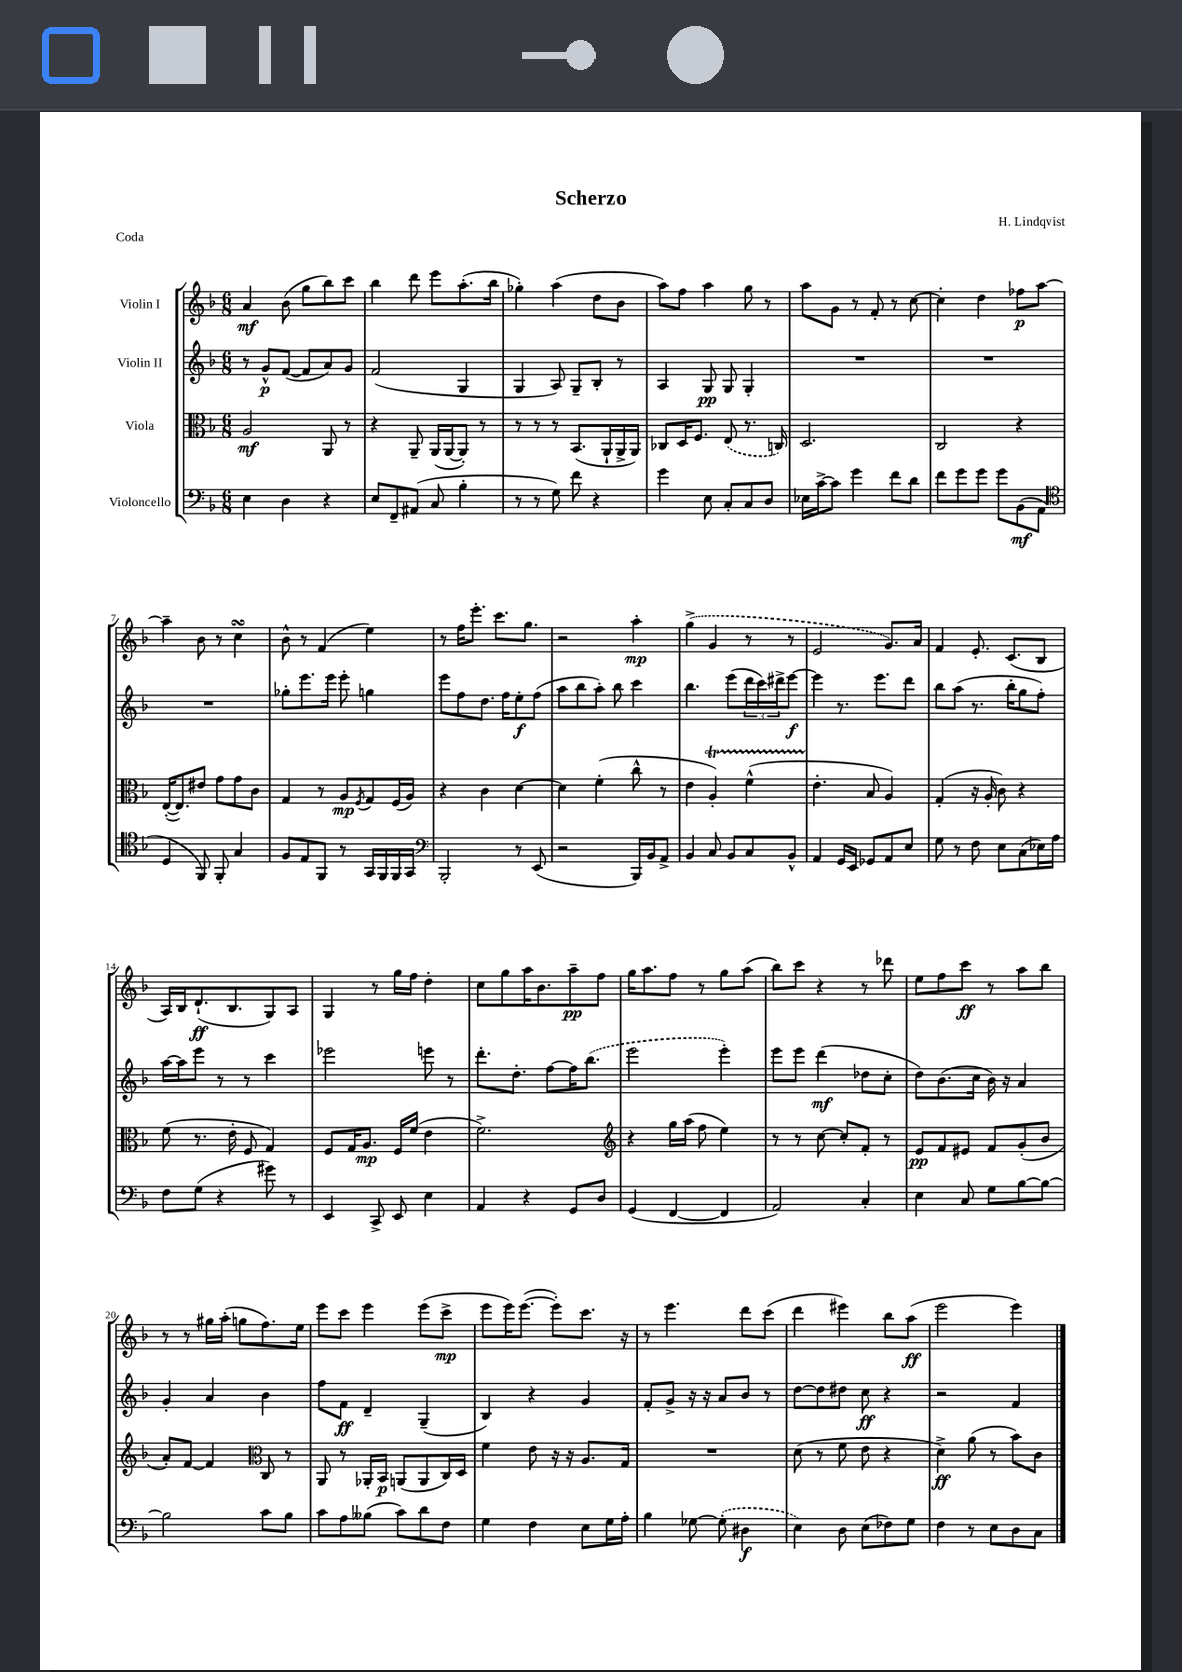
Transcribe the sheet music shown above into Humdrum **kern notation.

**kern	**dynam	**kern	**dynam	**kern	**dynam	**kern	**dynam
*part4	*part4	*part3	*part3	*part2	*part2	*part1	*part1
*staff4	*staff4	*staff3	*staff3	*staff2	*staff2	*staff1	*staff1
*I"Violoncello	*	*I"Viola	*	*I"Violin II	*	*I"Violin I	*
*clefF4	*	*clefC3	*	*clefG2	*	*clefG2	*
*k[b-]	*	*k[b-]	*	*k[b-]	*	*k[b-]	*
*M6/8	*	*M6/8	*	*M6/8	*	*M6/8	*
=1	=1	=1	=1	=1	=1	=1	=1
4E\	.	2A/	mf	8r	.	4a/	mf
.	.	.	.	8g^^/L	p	.	.
4D\	.	.	.	([8f/J	.	(8b-\	.
.	.	.	.	8f/L]	.	8gg\L	.
4r	.	8AA/	.	8a/)	.	8bb-\)	.
.	.	8r	.	8g/J	.	8ccc\J	.
=2	=2	=2	=2	=2	=2	=2	=2
8E/L	.	4r	.	(2f/	.	4bb-\	.
8FF~/	.	.	.	.	.	.	.
(8AA#X/J	.	8AA~/	.	.	.	8ddd\	.
8C/	.	(16AA/LL	.	.	.	8eee\L	.
.	.	[16AA/J	.	.	.	.	.
4B-'\	.	8AA'/J])	.	4G/	.	(8.aa'\	.
.	.	8r	.	.	.	.	.
.	.	.	.	.	.	16bb-\Jk	.
=3	=3	=3	=3	=3	=3	=3	=3
8r	.	8r	.	4G/	.	4gg-X'\)	.
8r	.	8r	.	.	.	.	.
8G\)	.	8r	.	8A/)	.	(4aa\	.
8f\	.	(8.BB-/L	.	8G~/L	.	.	.
4r	.	.	.	8B-'/J	.	8dd\L	.
.	.	16AA`/L	.	.	.	.	.
.	.	16AA^/	.	8r	.	8b-\J	.
.	.	16AA/JJ)	.	.	.	.	.
=4	=4	=4	=4	=4	=4	=4	=4
4g\	.	8C-X/L	.	4A/	.	8aa\L)	.
.	.	16D/K	.	.	.	8ff\J	.
.	.	8.F/J	.	.	.	.	.
8E\	.	.	.	8G/	pp	4aa\	.
8C'/L	.	(8E/	.	8G/	.	.	.
8C/	.	8.r	.	4G'/	.	8gg\	.
8D/J	.	.	.	.	.	8r	.
.	.	16Cn/)	.	.	.	.	.
=5	=5	=5	=5	=5	=5	=5	=5
16E-X\LL	.	2.D/	.	2.r	.	8aa\L	.
[16c^\J	.	.	.	.	.	.	.
8c\J]	.	.	.	.	.	8g\J	.
4g\	.	.	.	.	.	8r	.
.	.	.	.	.	.	8f'/	.
8f\L	.	.	.	.	.	8r	.
8d\J	.	.	.	.	.	[8cc\	.
=6	=6	=6	=6	=6	=6	=6	=6
8f\L	.	2C/	.	2.r	.	4cc'\]	.
8g\	.	.	.	.	.	.	.
8g\J	.	.	.	.	.	4dd\	.
8g\L	.	.	.	.	.	.	.
(8BB-\	mf	4r	.	.	.	8ff-X\L	p
8AA\J	.	.	.	.	.	[8aa\J	.
!!LO:LB:g=z
=7	=7	=7	=7	=7	=7	=7	=7
*clefC4	*	*	*	*	*	*	*
4D/	.	([16E'/KL	.	2.r	.	4aa~\]	.
.	.	8.E/])	.	.	.	.	.
8FF/)	.	8e#X/J	.	.	.	8b-\	.
8FF'/	.	8g\L	.	.	.	8r	.
4G/	.	8g\	.	.	.	4ccsSSS\	.
.	.	8c\J	.	.	.	.	.
=8	=8	=8	=8	=8	=8	=8	=8
8F/L	.	4G/	.	8gg-X'\L	.	8b-^^\	.
8E/	.	.	.	8.eee\	.	8r	.
8FF/J	.	8r	.	.	.	(4f/	.
.	.	.	.	16eee\Jk	.	.	.
8r	.	8A/L	mp	8eee'\	.	.	.
.	.	8qF/	.	.	.	.	.
16GG/LL	.	8G/	.	4ggn\	.	4ee\)	.
16FF/	.	.	.	.	.	.	.
16FF/	.	(16F/L	.	.	.	.	.
16GG/JJ	.	16A/JJ)	.	.	.	.	.
=9	=9	=9	=9	=9	=9	=9	=9
*clefF4	*	*	*	*	*	*	*
2BBB-'/	.	4r	.	8eee\L	.	8r	.
.	.	.	.	8ff\	.	16ff\KL	.
.	.	.	.	.	.	8.eee'\J	.
.	.	4c\	.	8.dd\J	.	.	.
.	.	.	.	.	.	8.ccc\L	.
.	.	.	.	16ff\KL	.	.	.
8r	.	[4d\	.	8ee'\	f	.	.
.	.	.	.	.	.	8.gg\J	.
(8EE/	.	.	.	(8ff\J	.	.	.
=10	=10	=10	=10	=10	=10	=10	=10
2r	.	4d\]	.	8aa\L	.	2r	.
.	.	.	.	8bb-\	.	.	.
.	.	(4f'\	.	8aa'\J)	.	.	.
.	.	.	.	8bb-\	.	.	.
16BBB-/LL)	.	8cc^^\	.	4ccc\	.	4aa'\	mp
16BB-/J	.	.	.	.	.	.	.
8AA^/J	.	8r	.	.	.	.	.
=11	=11	=11	=11	=11	=11	=11	=11
4BB-/	.	4e\	.	4.bb-\	.	(4gg^\	.
8C/	.	4At'/)	.	.	.	4g/	.
8BB-/L	.	.	.	(8eee\L	.	.	.
8C/	.	(4fTTT^^\	.	24ddd\L	.	8r	.
.	.	.	.	24ccc\)	.	.	.
.	.	.	.	24ddd#X^\J	.	.	.
8BB-^^/J	.	.	.	[8eee\J	f	8r	.
=12	=12	=12	=12	=12	=12	=12	=12
4AA/	.	4.e'\	.	4eee\]	.	2e/	.
16GG/LL	.	.	.	8.r	.	.	.
16EE/JJ	.	.	.	.	.	.	.
8GG-X/L	.	8B-/	.	.	.	.	.
.	.	.	.	8.eee\L	.	.	.
8AA/	.	4A/)	.	.	.	8.g/L)	.
8E/J	.	.	.	8ddd\J	.	.	.
.	.	.	.	.	.	16a/Jk	.
=13	=13	=13	=13	=13	=13	=13	=13
8G\	.	(4G'/	.	8bb-\L	.	4f/	.
8r	.	.	.	(8aa\J	.	.	.
8F\	.	16r	.	8.r	.	8.e'/	.
.	.	16A'/	.	.	.	.	.
8E\L	.	8c\)	.	.	.	.	.
.	.	.	.	16bb-'\KL	.	(8.c/L	.
(8C\	.	4r	.	8gg\	.	.	.
16E-X\L)	.	.	.	8ff'\J)	.	8B-/J	.
16A\JJ	.	.	.	.	.	.	.
!!LO:LB:g=z
=14	=14	=14	=14	=14	=14	=14	=14
8F\L	.	(8f\	.	[16aa\LL	.	16A/LL)	.
.	.	.	.	16aa\J]	.	16B-/J	.
(8G\J	.	8.r	.	8eee\J	.	(8.d`/	ff
4r	.	.	.	8r	.	.	.
.	.	16e'\	.	.	.	8.B-/	.
.	.	8F/	.	8r	.	.	.
8g#X\)	.	4G/)	.	4ccc\	.	8G/)	.
8r	.	.	.	.	.	8A/J	.
=15	=15	=15	=15	=15	=15	=15	=15
4EE/	.	8F/L	.	2eee-X\	.	4G/	.
.	.	16G/K	.	.	.	.	.
.	.	8.A/J	mp	.	.	.	.
8CC^/	.	.	.	.	.	8r	.
8EE/	.	16F/LL	.	.	.	16gg\LL	.
.	.	(16f/JJ	.	.	.	16ff\JJ	.
4E\	.	4e\	.	8eeen\	.	4dd'\	.
.	.	.	.	8r	.	.	.
=16	=16	=16	=16	=16	=16	=16	=16
4AA/	.	2.f^\)	.	8.ddd'\L	.	8cc\L	.
.	.	.	.	.	.	8gg\	.
.	.	.	.	8.dd'\J	.	.	.
4r	.	.	.	.	.	16aa\K	.
.	.	.	.	.	.	8.b-\	.
.	.	.	.	[8ff\L	.	.	.
8GG/L	.	.	.	16ff\K]	.	8aa~\	pp
.	.	.	.	(8.bb-\J	.	.	.
8D/J	.	.	.	.	.	8ff\J	.
=17	=17	=17	=17	=17	=17	=17	=17
*	*	*clefG2	*	*	*	*	*
(4GG/	.	4r	.	2eee\	.	16gg\KL	.
.	.	.	.	.	.	8.aa\	.
[4FF/	.	16gg\LL	.	.	.	8ff\J	.
.	.	(16aa\JJ	.	.	.	.	.
.	.	8ff\	.	.	.	8r	.
4FF/]	.	4ee\)	.	4eee'\)	.	8gg\L	.
.	.	.	.	.	.	(8aa\J	.
=18	=18	=18	=18	=18	=18	=18	=18
2AA/)	.	8r	.	8eee\L	.	8bb-\L)	.
.	.	8r	.	8eee\J	.	8ccc\J	.
.	.	[8cc\	.	(4ddd\	mf	4r	.
.	.	8cc'/L]	.	.	.	.	.
4C'/	.	8f'/J	.	8dd-X\L	.	8r	.
.	.	8r	.	8cc'\J	.	8ddd-X\	.
=19	=19	=19	=19	=19	=19	=19	=19
4E\	.	8e/L	pp	8dd\L)	.	8ee\L	.
.	.	8f/	.	(8.b-\	.	8ff\	.
8C/	.	8e#X/J	.	.	.	8ccc\J	ff
.	.	.	.	16cc\Jk	.	.	.
8G\L	.	8f/L	.	16b-\)	.	8r	.
.	.	.	.	16r	.	.	.
[8B-\	.	(8g'/	.	4a/	.	8aa\L	.
8B-\J_	.	8b-/J	.	.	.	8bb-\J	.
!!LO:LB:g=z
=20	=20	=20	=20	=20	=20	=20	=20
2B-\]	.	8a'/L)	.	4g'/	.	8r	.
.	.	[8f/J	.	.	.	8r	.
.	.	4f/]	.	4a/	.	16gg#X\LL	.
.	.	.	.	.	.	(16aa'\JJ	.
.	.	.	.	.	.	8ggn\L	.
*	*	*clefC3	*	*	*	*	*
8c\L	.	8C/	.	4b-\	.	8.ff\)	.
8B-\J	.	8r	.	.	.	.	.
.	.	.	.	.	.	16ee\Jk	.
=21	=21	=21	=21	=21	=21	=21	=21
8c\L	.	8AA/	.	8ff\L	.	8eee\L	.
8A\	.	8r	.	8f\J	ff	8ccc\J	.
(8B--X\J	.	16AA-X'/LL	.	4d~/	.	4eee\	.
.	.	16BB-/JJ	p	.	.	.	.
8c\L)	.	(8AAn/L	.	.	.	.	.
8d\	.	8AA/	.	(4G~/	.	(8eee\L	.
8F\J	.	16C/L)	.	.	.	8ccc^\J	mp
.	.	16D/JJ	.	.	.	.	.
=22	=22	=22	=22	=22	=22	=22	=22
4G\	.	4f\	.	4B-/)	.	8eee\L	.
.	.	.	.	.	.	16eee\K)	.
.	.	.	.	.	.	([8.eee\J	.
4F\	.	8e\	.	4r	.	.	.
.	.	16r	.	.	.	8eee'\L])	.
.	.	16r	.	.	.	.	.
8E\L	.	8.A/L	.	4g/	.	8.ccc\J	.
16G\L	.	.	.	.	.	.	.
16A'\JJ	.	16G/Jk	.	.	.	16r	.
=23	=23	=23	=23	=23	=23	=23	=23
4B-\	.	2.r	.	8f'/L	.	8r	.
.	.	.	.	8g^/J	.	4.eee\	.
[8G-X\	.	.	.	16r	.	.	.
.	.	.	.	16r	.	.	.
(8G-'\]	.	.	.	8a/L	.	.	.
4D#X\	f	.	.	8b-/J	.	8ddd\L	.
.	.	.	.	8r	.	(8ccc\J	.
=24	=24	=24	=24	=24	=24	=24	=24
4E\)	.	(8d\	.	[8dd\L	.	4ddd\	.
.	.	8r	.	8dd\]	.	.	.
8D\	.	8f\	.	8dd#X\J	.	4eee#X\)	.
(8E\L	.	8e\	.	8cc\	ff	.	.
8F-X\)	.	4r	.	4r	.	8bb-\L	.
8G\J	.	.	.	.	.	(8aa\J	ff
=25	=25	=25	=25	=25	=25	=25	=25
4F\	.	4d^\)	ff	2r	.	2eee\	.
8r	.	(8a\	.	.	.	.	.
8E\L	.	8r	.	.	.	.	.
8D\	.	8b-\L)	.	4f/	.	4eee\)	.
8C\J	.	8c\J	.	.	.	.	.
==	==	==	==	==	==	==	==
*-	*-	*-	*-	*-	*-	*-	*-
